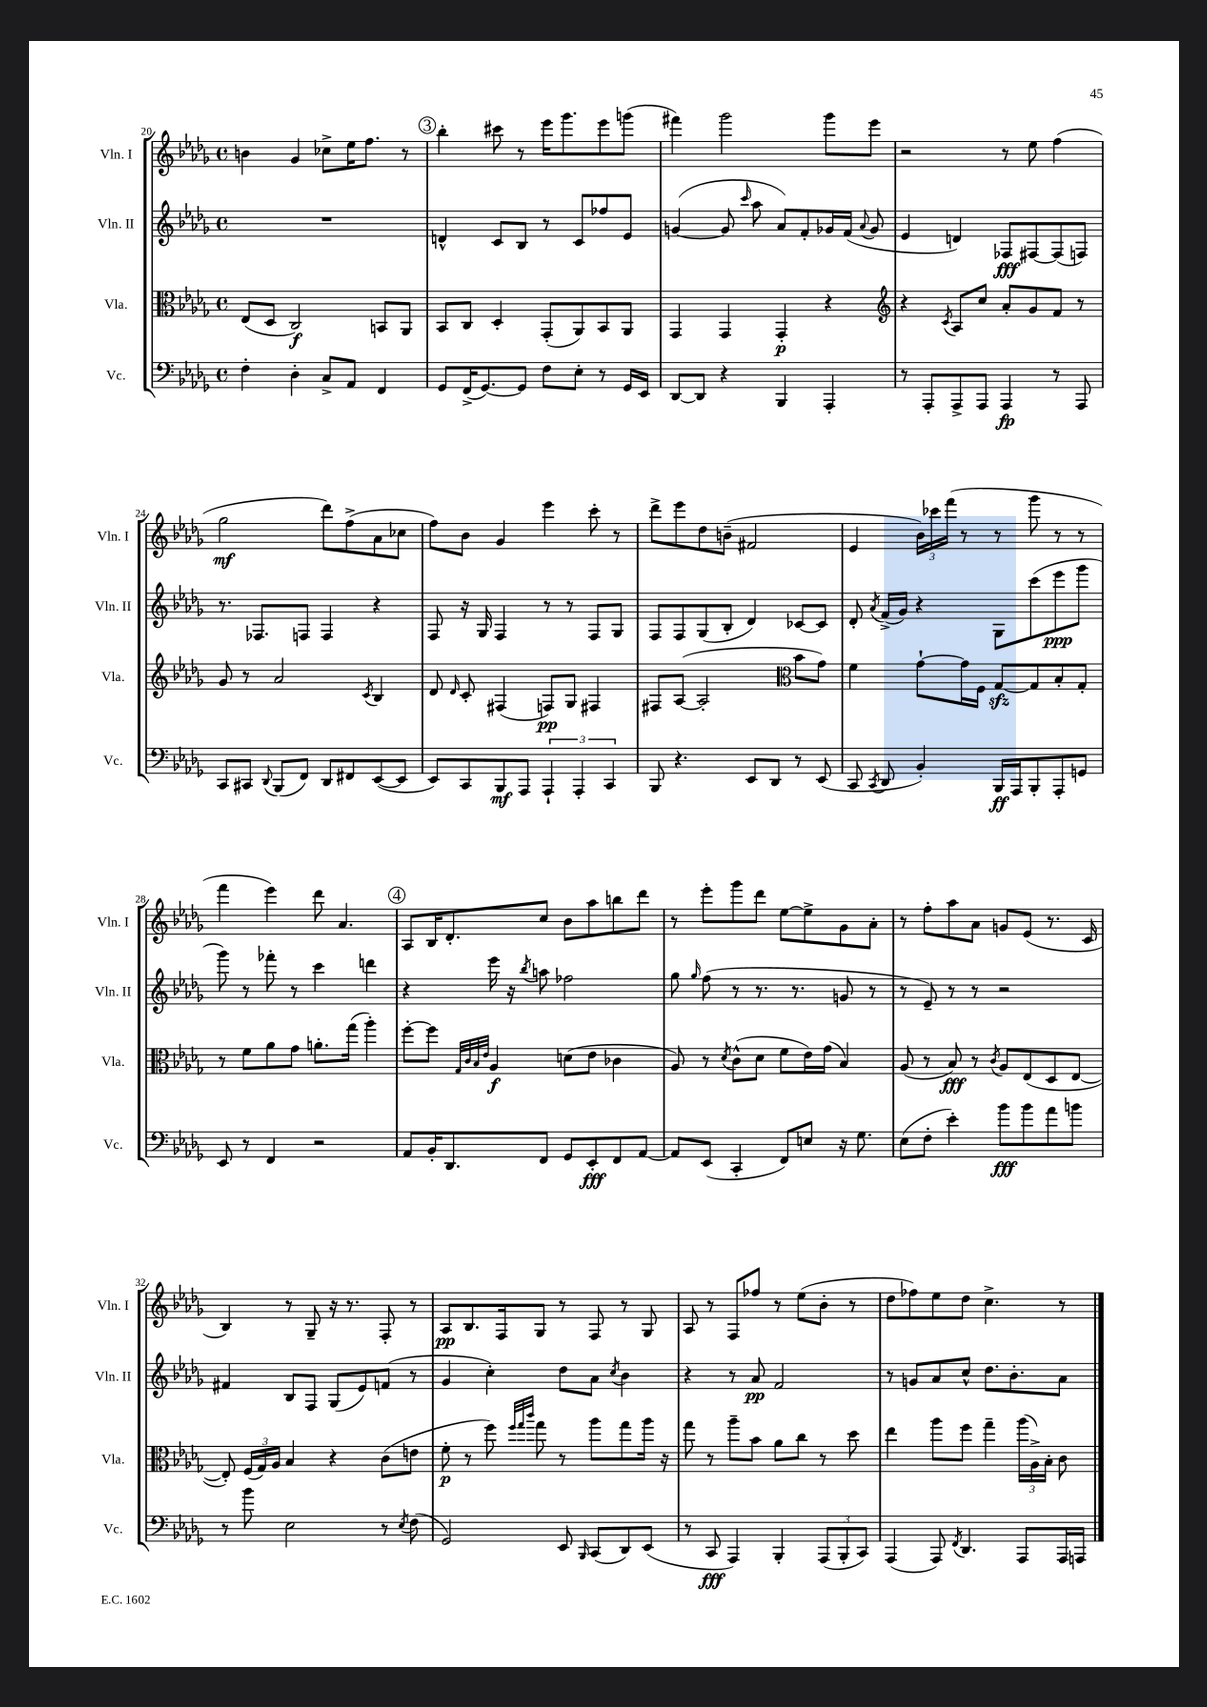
<<
\new StaffGroup <<
\new Staff = "s0" \with { instrumentName = "Vln. I" shortInstrumentName = "Vln. I" } {
    \clef treble \key des \major \defaultTimeSignature \time 4/4
    \autoBeamOff b'4 ges'4 ces''8[-> ees''16 f''8.] r8 |
    \mark \markup { \circle "3" } bes''4-. cis'''8 r8 ees'''16[ ges'''8. ees'''8 g'''8]( |
    fis'''4) ges'''2 ges'''8[ ees'''8] |
    r2 r8 ees''8 f''4( |
    ges''2\mf des'''8[) f''8->( aes'8 ces''8] |
    f''8[) bes'8] ges'4 ees'''4 c'''8-. r8 |
    des'''8[-> ees'''8 des''8 b'8]--( fis'2 |
    ees'4 \tuplet 3/2 { bes'16[) ces'''16 f'''16]( } r8 r8 ges'''8 r8 r8 |
    f'''4 ees'''4) des'''8 aes'4. |
    \mark \markup { \circle "4" } aes8[ bes16 des'8.-. c''8] bes'8[ aes''8 b''8 des'''8] |
    r8 ees'''8[-. ges'''8 des'''8] ees''8[~ ees''8-> ges'8 aes'8]-. |
    r8 f''8[-. aes''8 aes'8] g'8[ ees'8]( r8. c'16 |
    bes4) r8 ges8-- r16 r8. f8-. r8 |
    aes8[\pp bes8. f16 ges8] r8 f8 r8 ges8 |
    aes8 r8 f8[ fes''8] r8 ees''8[( bes'8]-. r8 |
    des''8[ fes''8) ees''8 des''8] c''4.-> r8 \bar "|." |
}
\new Staff = "s1" \with { instrumentName = "Vln. II" shortInstrumentName = "Vln. II" } {
    \clef treble \key des \major \defaultTimeSignature \time 4/4
    \autoBeamOff R1 |
    \mark \markup { \circle "3" } d'4-^ c'8[ bes8] r8 c'8[ fes''8 ees'8] |
    g'4~( g'8 \grace { c'''16 } aes''8 aes'8[) f'8-. ges'16 f'16]( \appoggiatura { aes'8 } ges'8 |
    ees'4 d'4) fes8[\fff fis8~ fis8( f8]) |
    r8. fes8.[ f8] f4 r4 |
    f8 r16 ges16 f4 r8 r8 f8[ ges8] |
    f8[ f8 ges8( bes8]-. des'4) ces'8[~ ces'8] |
    des'8-. \acciaccatura { aes'8 } f'16[->( ges'16]) r4 ges8[ c'''8( ees'''8\ppp ges'''8] |
    ges'''8) r8 fes'''8-. r8 c'''4 d'''4 |
    \mark \markup { \circle "4" } r4 ees'''16 r16 \acciaccatura { bes''8 } a''8 fes''2 |
    ges''8 \grace { ges''16 } f''8( r8 r8. r8. g'8 r8 |
    r8 ees'8--) r8 r8 r2 |
    fis'4 bes8[ f8] ges8[( ees'8) f'8]( r8 |
    ges'4 c''4-.) des''8[ aes'8] \acciaccatura { c''8 } bes'4 |
    r4 r8 aes'8\pp f'2 |
    r8 g'8[ aes'8 c''8]-^ des''8.[ bes'8.-. aes'8] \bar "|." |
}
\new Staff = "s2" \with { instrumentName = "Vla." shortInstrumentName = "Vla." } {
    \clef alto \key des \major \defaultTimeSignature \time 4/4
    \autoBeamOff ees8[( des8] c2\f) b,8[ aes,8] |
    \mark \markup { \circle "3" } bes,8[ c8] des4-. ges,8[-.( aes,8) bes,8 aes,8] |
    ges,4 ges,4 ges,4-.\p r4 |
    \clef treble r4 \acciaccatura { c'8 } aes8[ c''8] aes'8[-. ges'8 f'8] r8 |
    ges'8 r8 aes'2 \acciaccatura { c'8 } bes4 |
    des'8 \grace { des'16 } c'8-. fis4( f8[\pp) ges8] fis4 |
    fis8[ aes8]~( aes2-. \clef alto bes'8[ ges'8]) |
    f'4 ges'8[~-! ges'16 f16] ges8[~\sfz ges8 bes8-. ges8]-. |
    r8 f'8[ aes'8 ges'8] a'8.[-. ges''16]( aes''4-.) |
    \mark \markup { \circle "4" } f''8[~-. f''8] \grace { ges32[ c'32 bes32 ees'32] } aes4\f d'8[( ees'8] ces'4 |
    aes8) r8 \acciaccatura { des'8 } c'8[-^( des'8] f'8[ ees'16) ges'16]( bes4) |
    aes8( r8 bes8\fff) r8 \acciaccatura { c'8 } aes8[ ees8( des8 ees8]~ |
    ees8-.) \tuplet 3/2 { f16[( ges16) aes16] } bes4 r4 c'8[( e'8] |
    f'8-.\p r8 f''8) \grace { f''32[ ges''32 c'''32] } ges''8 r8 aes''8[ ges''8 aes''16] r16 |
    ges''8 r8 aes''8[-- bes'8] aes'8[ c''8] r8 des''8 |
    ees''4 aes''8[ f''8] ges''4-- \tuplet 3/2 { aes''16[( aes16->) bes16]-. } c'8 \bar "|." |
}
\new Staff = "s3" \with { instrumentName = "Vc." shortInstrumentName = "Vc." } {
    \clef bass \key des \major \defaultTimeSignature \time 4/4
    \autoBeamOff f4-. des4-. c8[-> aes,8] f,4 |
    \mark \markup { \circle "3" } ges,8[ f,16->( ges,8.~) ges,8] f8[ ees8]-. r8 ges,16[ ees,16] |
    des,8[~ des,8] r4 bes,,4 aes,,4-. |
    r8 aes,,8[-. aes,,8-> aes,,8] aes,,4\fp r8 aes,,8 |
    c,8[ cis,8] \appoggiatura { des,8 } bes,,8[( f,8]) des,8[ fis,8 ees,8~( ees,8] |
    ees,8[) c,8 bes,,8\mf aes,,8] \tuplet 3/2 { aes,,4-! aes,,4-. c,4 } |
    bes,,8 r4. ees,8[ des,8] r8 ees,8( |
    c,8 \acciaccatura { c,8 } des,8 bes,4-.) bes,,16[\ff aes,,16 bes,,8-. aes,,8-. g,8] |
    ees,8 r8 f,4 r2 |
    \mark \markup { \circle "4" } aes,8[ bes,16-. des,8. f,8] ges,8[ ees,8-.\fff f,8 aes,8]~ |
    aes,8[ ees,8]( c,4-. f,8[) e8] r16 ges8. |
    ees8[( f8]-. ees'4-.) bes'8[\fff bes'8 aes'8 b'8] |
    r8 bes'8 ees2 r8 \acciaccatura { ees8 } f8( |
    ges,2) ees,8 \grace { bes,,16 } c,8[( des,8) ees,8]( |
    r8 c,8\fff aes,,4) bes,,4-. \tuplet 3/2 { aes,,8[( bes,,8-. c,8]) } |
    aes,,4( aes,,8) \acciaccatura { f,8 } des,4. aes,,8[ aes,,16 a,,16] \bar "|." |
}
>>
>>
\layout { \context { \Score currentBarNumber = #20 } }
